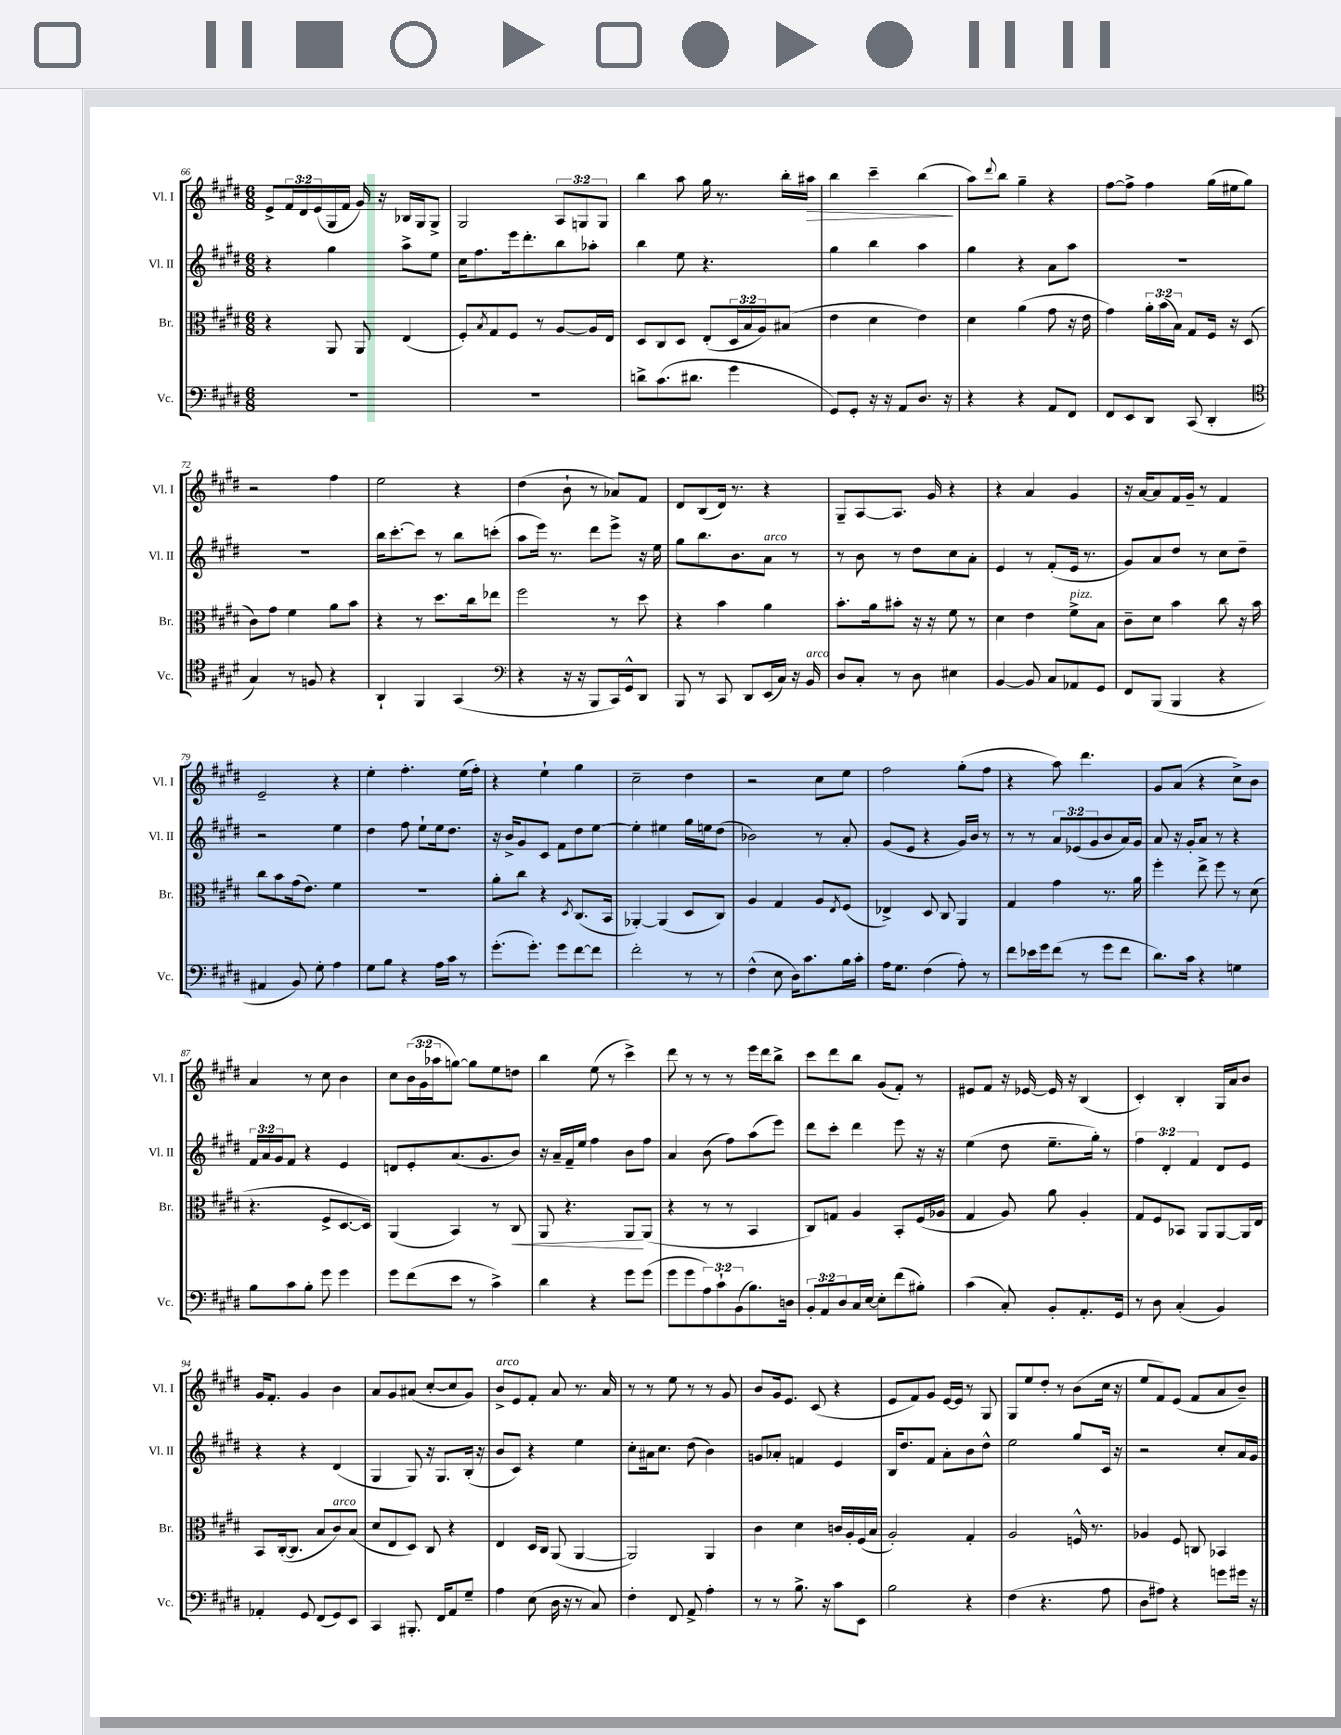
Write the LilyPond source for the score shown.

<<
\new StaffGroup <<
\new Staff = "s0" \with { instrumentName = "Vl. I" shortInstrumentName = "Vl. I" } {
    \clef treble \key e \major \numericTimeSignature \time 6/8 \override Staff.TupletNumber.text = #tuplet-number::calc-fraction-text
    e'8-> \tuplet 3/2 { fis'16 dis'16 e'16( } gis16 fis'16 gis'16) r16 bes16 gis16 gis8-> |
    gis2 \tuplet 3/2 { a8 g8 g8 } |
    b''4 a''8 gis''16 r8. b''16-. ais''16\> |
    b''4 cis'''4-- b''4\!( |
    a''8) \appoggiatura { dis'''8 } b''8 gis''4-- r4 |
    fis''8~ fis''8-> fis''4 gis''16( eis''16 gis''8) |
    r2 fis''4 |
    e''2 r4 |
    dis''4( b'8-! r8 aes'8) fis'8 |
    dis'8 b8( dis'16) r8. r4 |
    gis8-- a8~ a8. gis'16 r4 |
    r4 a'4 gis'4 |
    r16 a'16~ a'8 fis'16 gis'16-- r8 fis'4 |
    e'2-- r4 |
    e''4-. fis''4.-. e''16( fis''16-.) |
    r4 e''4-! gis''4 |
    cis''2-- dis''4 |
    r2 cis''8 e''8 |
    fis''2 gis''8-.( fis''8 |
    r4 a''8) dis'''4. |
    gis'8 a'8( r4 cis''8->) b'8 |
    a'4 r8 cis''8 b'4 |
    cis''8 \tuplet 3/2 { b'16( gis'16 aes''16 } g''8~) g''8 e''8 d''8 |
    b''4 e''8( r8 cis'''4->) |
    dis'''8 r8 r8 r8 e'''16 dis'''16 b''8-> |
    cis'''8 dis'''8 b''8 gis'8( fis'8-.) r8 |
    eis'8 fis'8 r16 ees'16~ ees'16 r16 b4( |
    cis'4-.) b4-. gis16 a'16 b'8 |
    gis'16 fis'8.-. gis'4 b'4 |
    a'8 gis'8 ais'8( cis''8~-. cis''8 gis'8) |
    b'8->^\markup { \italic "arco" } e'8 fis'8-. a'8 r8. a'16 |
    r8 r8 e''8 r8 r8 gis'8 |
    b'8 gis'16 e'8. cis'8( r4 |
    e'8 fis'8) gis'8 e'16~ e'16 r8 gis8 |
    gis8 e''8 dis''8-. r8 b'8( cis''16 r16 |
    e''8 fis'8) e'8( fis'8 a'8 b'8--) \bar "|." |
}
\new Staff = "s1" \with { instrumentName = "Vl. II" shortInstrumentName = "Vl. II" } {
    \clef treble \key e \major \numericTimeSignature \time 6/8 \override Staff.TupletNumber.text = #tuplet-number::calc-fraction-text
    r4 gis''4 a''8-> e''8 |
    cis''16 fis''8. e'''16 dis'''8.-. b''8 aes''8-. |
    b''4 e''8 r4. |
    gis''4 b''4 a''4 |
    gis''4 r4 a'8 a''8 |
    R2. |
    R2. |
    b''16 cis'''8.~-. cis'''8 r8 b''8 c'''8-.( |
    a''8 e'''16) r8. dis'''8 e'''8-> r16 e''16 |
    gis''8 b''8. b'8. a'8^\markup { \italic "arco" } r8 |
    r8 b'8 r8 dis''8 cis''8 a'8-. |
    e'4 r8 fis'8-.( e'16 r8. |
    gis'8) a'8 dis''8 r8 cis''8 dis''8-- |
    r2 e''4 |
    dis''4 fis''8 e''8-! e''16 dis''8. |
    r16 b'16-> gis'8 cis'8 fis'8 dis''8 e''8~ |
    e''4-. eis''4 gis''16 e''16 dis''8( |
    bes'2) r8 a'8-. |
    gis'8( e'8 r4 gis'16) b'16 r8 |
    r8 r8 \tuplet 3/2 { a'8 ees'8( gis'8 } b'8 a'16) gis'16 |
    a'8 r16 gis'16-. a'8 r8 r4 |
    \tuplet 3/2 { fis'16 a'16 gis'16 } fis'8 r4 e'4 |
    d'8 e'8-. a'8.( gis'8. b'8) |
    r16 a'16-- fis'16-- e''16 fis''4 b'8 fis''8 |
    a'4 b'8( fis''8) a''8( e'''8) |
    dis'''8 cis'''8-. dis'''4 e'''8 r16 r16 |
    e''4( dis''8 e''8.-- gis''16-.) r8 |
    \tuplet 3/2 { fis''4 dis'4-. fis'4 } dis'8 e'8 |
    r4 r4 dis'4( |
    gis4 gis8) r16 gis8. b16-.( r16 |
    b'8 cis'8) r4 e''4 |
    cis''8-. ais'16 cis''8. dis''8( b'4) |
    g'8 aes'8-. f'4 e'4 |
    b16 dis''8. fis'8 a'8-. b'8 dis''8-^ |
    e''2 gis''8 cis'16 r16 |
    r2 cis''8-. a'16 gis'16 \bar "|." |
}
\new Staff = "s2" \with { instrumentName = "Br." shortInstrumentName = "Br." } {
    \clef alto \key e \major \numericTimeSignature \time 6/8 \override Staff.TupletNumber.text = #tuplet-number::calc-fraction-text
    r4 a,8 a,8 e4( |
    fis8-.) \acciaccatura { b8 } gis8 fis8 r8 a8~ a16 e16 |
    dis8 cis8 dis8 e8-.( \tuplet 3/2 { dis16 b16 a16) } bis8( |
    e'4 dis'4 e'4) |
    dis'4 a'4( gis'8 r16 e'16 |
    gis'4) \tuplet 3/2 { a'16-. b'16( b16) } gis8 fis16 r16 dis8( |
    cis'8) gis'8 fis'4 a'8 b'8 |
    r4 r8 dis''8. cis''16 ees''8 |
    fis''2 r8 dis''8 |
    r4 b'4 a'4 |
    b'8.-. a'16 bis'8-. r16 r16 fis'8 r8 |
    dis'4 e'4 fis'8->^\markup { \italic "pizz." } b8 |
    cis'8-- dis'8 b'4 cis''8 r16 b'16 |
    cis''8 b'8 gis'16( e'8.) fis'4 |
    R2. |
    a'8-. cis''8 r4 \acciaccatura { dis8 } cis8.( b,16 |
    aes,4~-.) aes,4( dis8 cis8) |
    a4 gis4 a8 \acciaccatura { e8 } fis8( |
    ees4->) dis8 cis8 a,4 |
    gis4 gis'4 r8. a'16 |
    fis''4-. e''8-> fis''8 r8 dis'8( |
    r4. fis8-> dis8.~ dis16) |
    a,4( b,4) r8 cis8\< |
    a,8 r4. a,8\! a,8( |
    r4 r8 r8 b,4 |
    cis8) g8 a4 b,8-. fis16( aes16 |
    gis4 a8) a'8 a4-. |
    gis8 fis8 bes,8 a,8 a,8~ a,16 e16 |
    b,8 cis16~-.( cis8. b8 cis'8^\markup { \italic "arco" }) b8( |
    dis'8 e8 dis8) cis8 r4 |
    e4 dis16 cis16 a,8( a,4~ |
    a,2) a,4 |
    cis'4 dis'4 c'16 a16-. fis16( b16 |
    a2-.) gis4-. |
    a2 f16-^ r8. |
    aes4 fis8 c8 bes,4 \bar "|." |
}
\new Staff = "s3" \with { instrumentName = "Vc." shortInstrumentName = "Vc." } {
    \clef bass \key e \major \numericTimeSignature \time 6/8 \override Staff.TupletNumber.text = #tuplet-number::calc-fraction-text
    R2. |
    R2. |
    d'8-> cis'8.( dis'8. gis'4 |
    gis,8) gis,8-. r16 r16 a,8 dis8. r16 |
    r4 r4 a,8 fis,8 |
    fis,8 e,8 dis,8 cis,8( dis,4-. |
    \clef tenor gis4) r8 f8 r4 |
    a,4-! fis,4 gis,4( |
    \clef bass r4 r16 r16 b,,8 cis,16) gis,16-^ dis,8 |
    b,,8 r8 cis,8 dis,8 e,16( cis16) r16 b,16^\markup { \italic "arco" } |
    dis8 cis8-. r8 dis8 eis4 |
    b,4~ b,8 cis8 aes,8 gis,8 |
    fis,8 b,,8( b,,4 r4 |
    ais,4 b,8) gis8-. a4 |
    gis8 b8 r4 a16 cis'16 r8 |
    gis'8.-.( gis'8.-.) gis'8 fis'8~ fis'8 |
    fis'2-. r8 r8 |
    fis4-^( e8 dis16) cis'8. b16 cis'16-. |
    a16 gis8. fis4( a8-.) r8 |
    fis'8 ees'16 gis'16 fis'8( r8 gis'8 fis'8 |
    dis'8.) cis'16 r4 g4 |
    b8 cis'8 b8-. gis'8 gis'4 |
    gis'8 fis'8( e'8 r8 cis'4->) |
    dis'4 r4 gis'8 gis'8( |
    gis'8 gis'8 \tuplet 3/2 { a8) cis'8-! b,8( } b8.) d16 |
    \tuplet 3/2 { b,8-. a,8 dis8 } cis16 e16~ e8-. fis'8( bis8-.) |
    cis'4( cis8-.) b,8-. a,8.-. gis,16 |
    r8 dis8 cis4-.( b,4) |
    aes,4-. gis,8 fis,8( gis,8) e,8 |
    cis,4 bis,,8.-. fis,16 a,8 gis8-- |
    a4 e8( dis16 r16 r8 cis8) |
    fis4-. fis,8 a,8-> a4-. |
    r8 r8 b8.-> r16 cis'8 e,8 |
    b2 r4 |
    fis4( r4. a8 |
    dis8 ais8) r4 g'8 gis'16 r16 \bar "|." |
}
>>
>>
\layout { \context { \Score currentBarNumber = #66 } }
